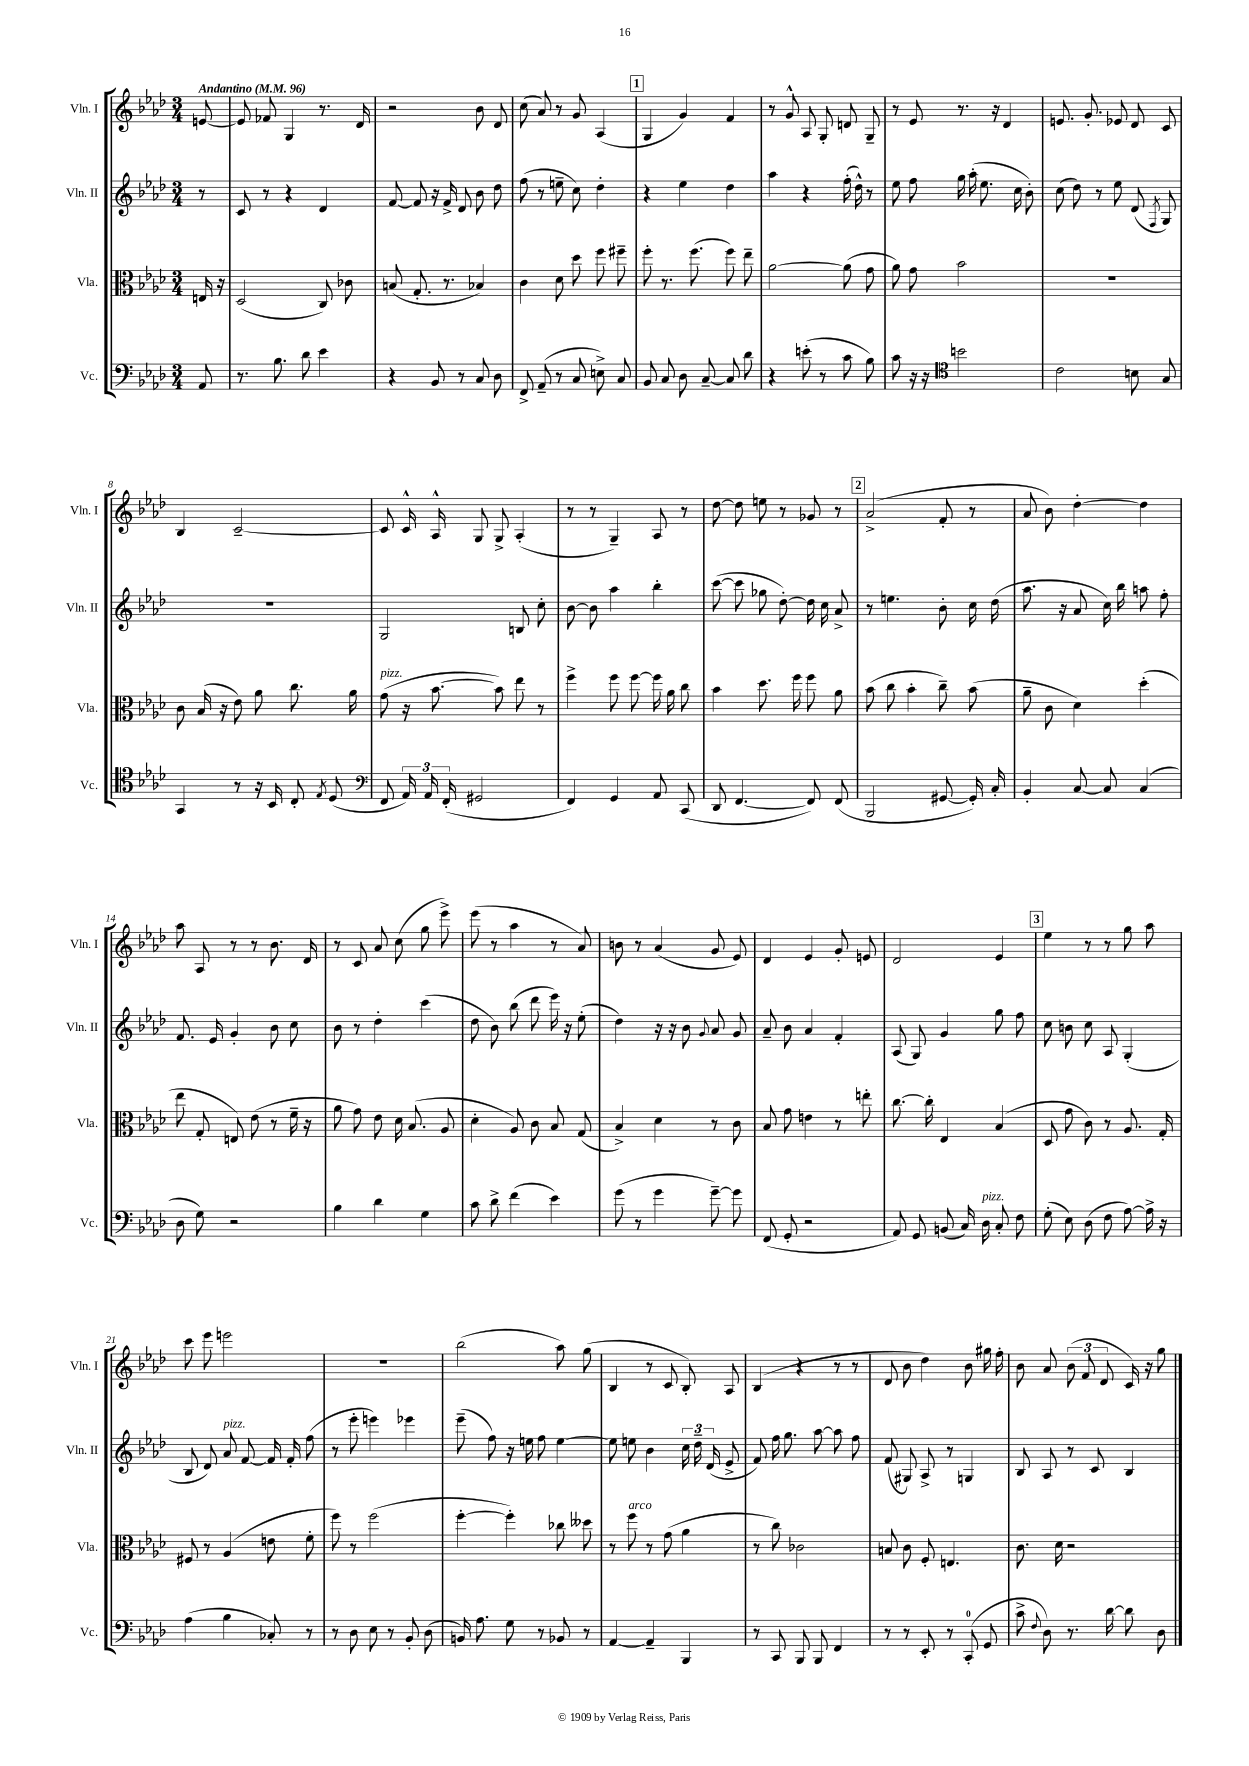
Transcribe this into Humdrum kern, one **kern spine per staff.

**kern	**kern	**kern	**kern
*staff4	*staff3	*staff2	*staff1
*clefF4	*clefC3	*clefG2	*clefG2
*k[b-e-a-d-]	*k[b-e-a-d-]	*k[b-e-a-d-]	*k[b-e-a-d-]
*M3/4	*M3/4	*M3/4	*M3/4
*MM96	*MM96	*MM96	*MM96
8AA-/	16E/	8r	[8e/
.	16r	.	.
=	=	=	=
8.r	(2D-/	8c/	8e/]
.	.	8r	8f-/
8.B-\	.	.	.
.	.	4r	4G/
8d-\	.	.	.
4e-\	8C/)	4d-/	8.r
.	8c-\	.	.
.	.	.	16d-/
=	=	=	=
4r	(8B/	[8f/	2r
.	8.G'/	8f/]	.
8BB-/	.	16r	.
.	8.r	16f^/	.
8r	.	8d-/	.
8C/	4B-/)	8b-\	8b-\
8D-\	.	8dd-\	8d-/
=	=	=	=
8FF^/	4c\	(8ff\	(8cc\
(8AA-~/	.	8r	8a-/)
8r	8d-\	8ee~\	8r
8C/	8dd-\	8cc\)	8g/
8E^\)	8ff\	4dd-'\	(4A-/
8C/	8ff#~\	.	.
=	=	=	=
8BB-/	8ff'\	4r	4G/
8C/	8.r	.	.
8D-\	.	4ee-\	4g/)
.	(8.ff\	.	.
[8C~/	.	.	.
8C/]	8ff\)	4dd-\	4f/
8d-\	8ee-~\	.	.
=	=	=	=
4r	[2a-\	4aa-\	8r
.	.	.	8g^^/
(8e'\	.	4r	8A-/
8r	.	.	8G'/
8c\	(8a-\]	(16ff'\	8d/
.	.	16dd-^^\)	.
8B-\)	8g\	8r	8G~/
=	=	=	=
8c\	8a-\)	8ee-\	8r
16r	8g\	8ff\	8e-/
16r	.	.	.
*clefC4	*	*	*
2b\	2b-\	16gg\	8.r
.	.	(16aa-'\	.
.	.	8.ee-\	.
.	.	.	16r
.	.	.	4d-/
.	.	16cc\	.
.	.	8b-'\)	.
=	=	=	=
2c\	2.r	(8cc\	8.e/
.	.	8dd-\)	.
.	.	.	8.g'/
.	.	8r	.
.	.	8ee-\	8e-/
8B\	.	(8d-/	8d-/
.	.	8qF/	.
8G/	.	8G/)	8c/
=	=	=	=
4GG/	8c\	2.r	4B-/
.	(16B-/	.	.
.	16r	.	.
8r	8e-\)	.	[2c~/
16r	8a-\	.	.
16BB-/	.	.	.
8C'/	8.cc\	.	.
8qE-/	.	.	.
(8D-/	.	.	.
.	16a-\	.	.
=	=	=	=
*clefF4	*	*	*
8FF/	(8g\	2G/	8c/]
24AA-/)	16r	.	16c^^/
24AA-/	.	.	.
.	[8.b-\	.	16A-^^/
(24FF'/	.	.	.
2GG#/	.	.	8G/
.	8b-\])	.	8G^/
.	8ee-\	8B/	(4A-'/
.	8r	8cc'\	.
=	=	=	=
4FF/)	4ff^\	[8b-\	8r
.	.	8b-\]	8r
4GG/	8ff\	4aa-\	4G~/)
.	[8ff\	.	.
8AA-/	16ff\]	4bb-'\	8A-/
.	16a-\	.	.
(8CC/	8cc\	.	8r
=	=	=	=
8DD-/	4b-\	([8ccc\	[8dd-\
[4.FF/	.	8ccc\]	8dd-\]
.	8.dd-\	8gg-\	8ee\
.	.	[8dd-'\)	8r
.	16ff\	.	.
8FF/])	8ff\	16dd-\]	8g-/
.	.	16cc\	.
(8FF/	8a-\	8a-^/	8r
=	=	=	=
2BBB-/	(8b-\	8r	(2a-^/
.	8cc\	4.ee\	.
.	4b-'\	.	.
[8GG#/	8cc~\)	8b-'\	8f'/
16GG#'/])	(8b-\	16cc\	8r
16C'/	.	(16dd-\	.
=	=	=	=
4BB-'/	8a-~\	8.aa-\	8a-/
.	8c\	.	8b-\)
.	.	16r	.
[8C/	4d-\)	8a-/	[4dd-'\
8C/]	.	16cc\)	.
.	.	16bb-\	.
(4C/	(4dd-'\	8aa\	4dd-\]
.	.	8ff'\	.
=	=	=	=
8D-\	8ee-\	8.f/	8aa-\
8G\)	8G'/	.	8A-/
.	.	16e-/	.
2r	8E/)	4g'/	8r
.	(8e-\	.	8r
.	8r	8b-\	8.b-\
.	16f~\	8cc\	.
.	16r	.	16d-/
=	=	=	=
4B-\	8a-\	8b-\	8r
.	8g\)	8r	8c/
4d-\	8e-\	4dd-'\	8a-/
.	16d-\	.	(8cc\
.	(8.B-/	.	.
4G\	.	(4ccc\	8gg\
.	8A-/	.	8eee-^\)
=	=	=	=
8c\	4d-'\	8dd-\	(8eee-\
8d-^\	.	8b-\)	8r
(4f\	8A-/)	(8bb-\	4aa-\
.	8c\	8ddd-\	.
4e-\)	8B-/	16eee-\)	8r
.	.	16r	.
.	(8G/	(8ee-'\	8a-/)
=	=	=	=
(8g\	4B-^/)	4dd-\)	8b\
8r	.	.	8r
4g\	4d-\	16r	(4a-/
.	.	16r	.
.	.	8b-\	.
.	.	8qqg/	.
[8g~\)	8r	8a-/	8g/
8g\]	8c\	8g/	8e-/)
=	=	=	=
(8FF/	8B-/	8a-~/	4d-/
8GG'/	8g\	8b-\	.
2r	4e\	4a-/	4e-/
.	8r	4f'/	8g'/
.	8ee'\	.	8e/
=	=	=	=
8AA-/)	[8.cc\	(8A-/	2d-/
8GG/	.	8G/)	.
.	16cc'\]	.	.
(8BB/	4E-/	4g/	.
16C/)	.	.	.
16D-\	.	.	.
8C'/	(4B-/	8gg\	4e-/
8F\	.	8ff\	.
=	=	=	=
(8G'\	8D-/	8cc\	4ee-\
8E-\)	8g\	8b\	.
(8D-\	8c\)	8cc\	8r
8F\	8r	8A-/	8r
[8A-\)	8.A-/	(4G'/	8gg\
16A-^\]	.	.	8aa-\
16r	16G'/	.	.
=	=	=	=
(4A-\	8F#/	8B-/	8ccc\
.	8r	8d-/)	8eee-\
4B-\	(4A-/	8a-/	2eee\
.	.	[8f/	.
8C-'/)	8e\	16f/]	.
.	.	16f'/	.
8r	8f'\	(8ff\	.
=	=	=	=
8r	8ff\)	8r	2.r
8D-\	8r	8eee-'\	.
8E-\	(2ff\	4eee\)	.
8r	.	.	.
8BB-'/	.	4eee-\	.
(8D-\	.	.	.
=	=	=	=
16BB/)	[4ff'\	(8eee-~\	(2bb-\
8.A-\	.	.	.
.	.	8ff\)	.
8G\	4ff'\])	16r	.
.	.	16ee\	.
8r	.	8ff\	.
8BB-/	8cc-\	[4ee\	8aa-\)
8r	8dd--\	.	(8gg\
=	=	=	=
[4AA-/	8r	8ee\]	4B-/
.	8ff\	8ee\	.
4AA-~/]	8r	4b-\	8r
.	(8g\	.	8c/
4BBB-/	4a-\	24cc\	8B-'/)
.	.	24dd-~\	.
.	.	(24d-/	.
.	.	8e-^/	8A-/
=	=	=	=
8r	8r	8f/)	(4B-/
8CC/	8cc\)	16ff\	.
.	.	8.gg\	.
8BBB-/	2c-\	.	4r
8BBB-/	.	[8aa-\	.
4FF/	.	8aa-\]	8r
.	.	8ff\	8r
=	=	=	=
8r	8B/	(8f/	8d-/
8r	8c\	8G#/)	8b-\
8EE-'/	8F'/	8A-^/	4dd-\)
8r	4.E/	8r	.
(8CC'/	.	4G/	8b-\
8GG/	.	.	16gg#\
.	.	.	16ff'\
=	=	=	=
8c^\	8.c\	8B-/	8b-\
8qqF/	.	.	.
8D-\)	.	8A-/	8a-/
.	16d-\	.	.
8.r	2r	8r	(12b-\
.	.	.	12f/
.	.	8c/	.
.	.	.	12d-/
[16d-\	.	.	.
8d-\]	.	4B-/	16c/)
.	.	.	16r
8D-\	.	.	8gg\
==	==	==	==
*-	*-	*-	*-
